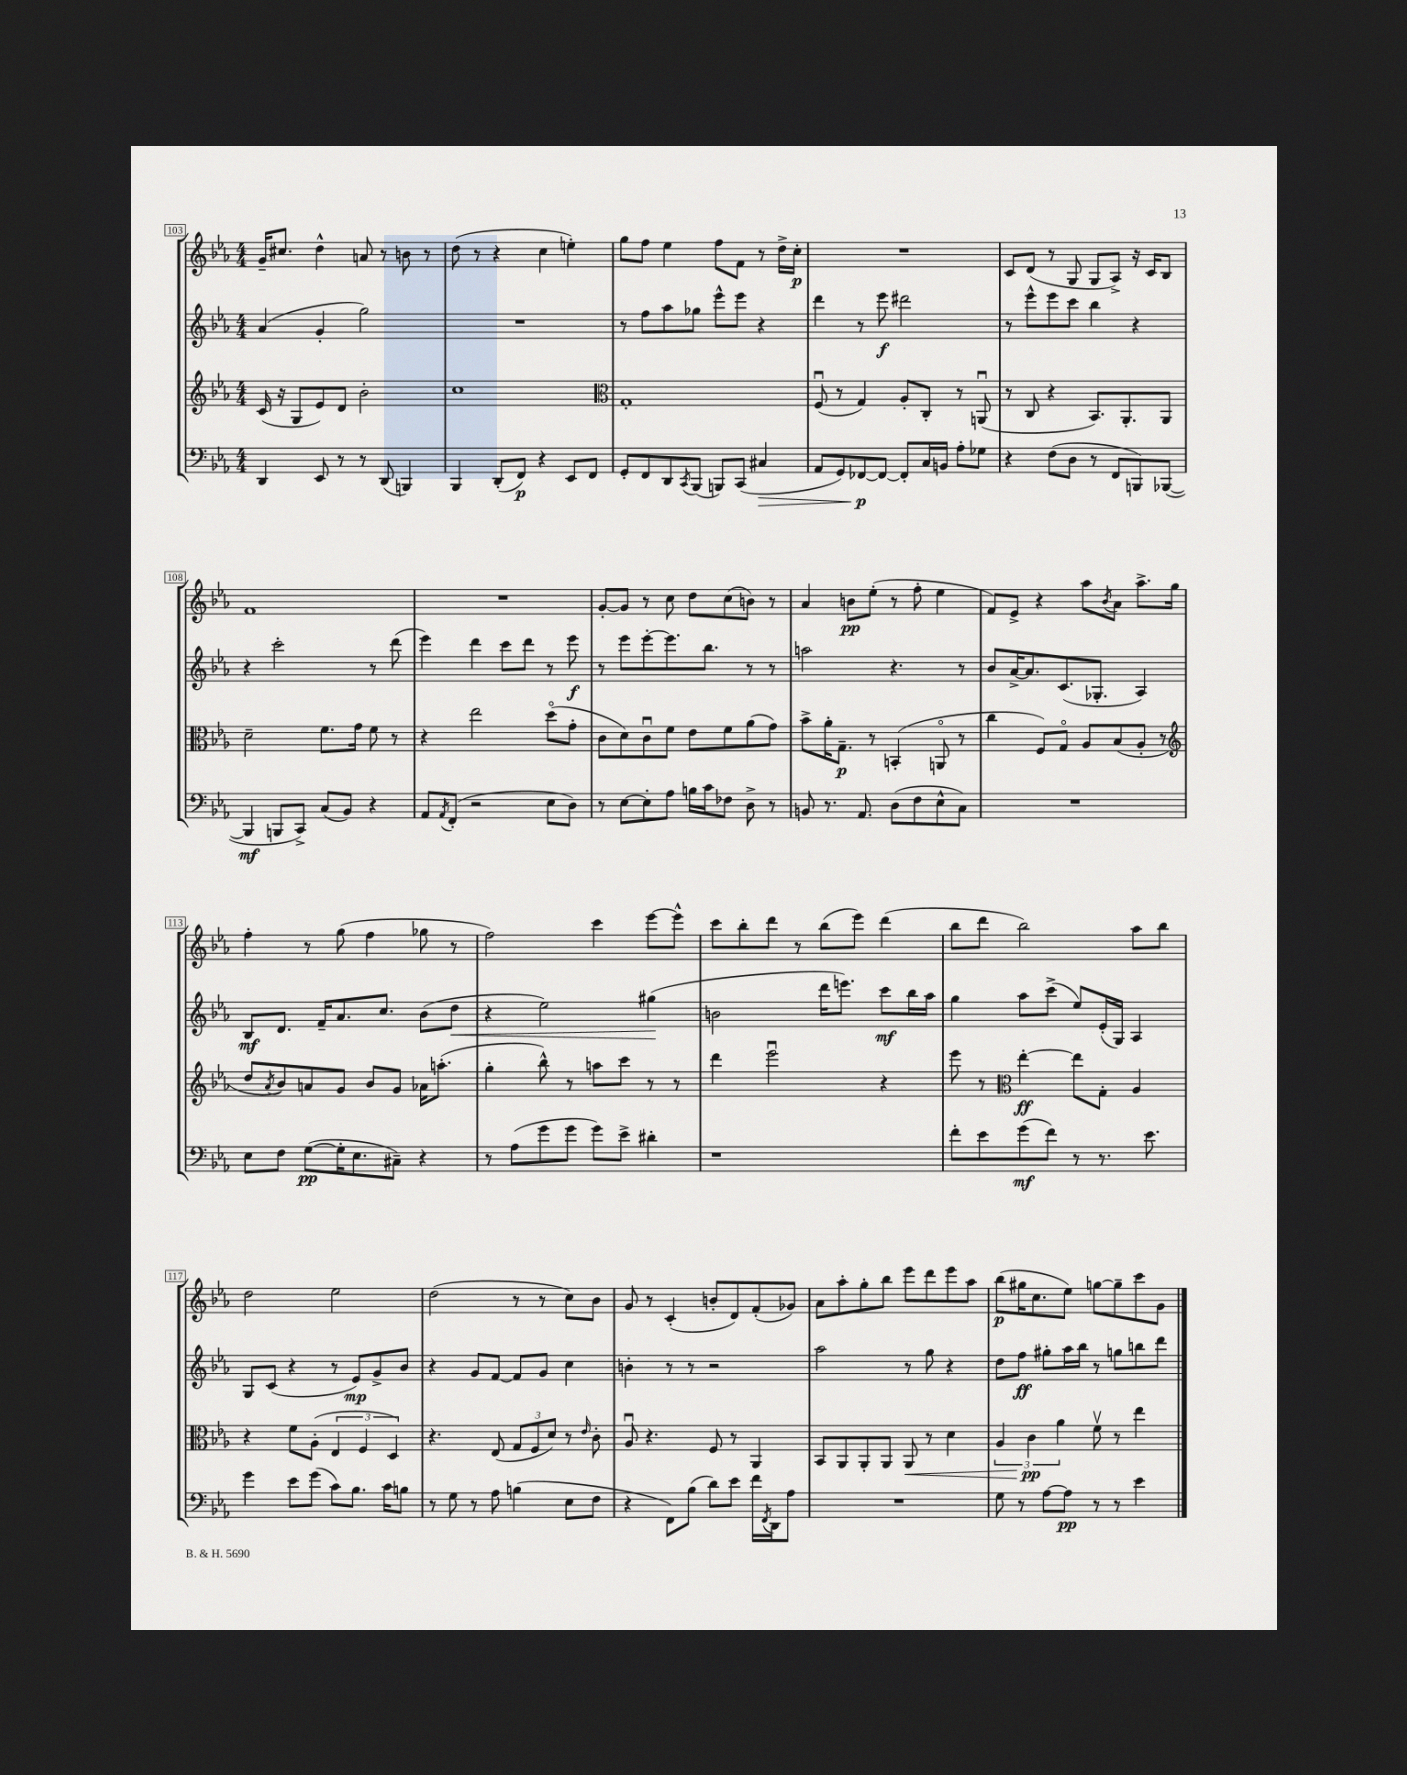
<<
\new StaffGroup <<
\new Staff = "s0" {
    \clef treble \key ees \major \numericTimeSignature \time 4/4
    g'16-- cis''8. d''4-^ a'8 r8 b'8 r8 |
    d''8( r8 r4 c''4 e''4-.) |
    g''8 f''8 ees''4 f''8 f'8 r8 d''16-> c''16-.\p |
    R1 |
    c'8 d'8( r8 g8 g8 aes8->) r16 c'16 bes8 |
    f'1 |
    R1 |
    g'8~-. g'8 r8 c''8 d''8 c''8( b'8) r8 |
    aes'4 b'8\pp ees''8-.( r8 f''8-. ees''4 |
    f'8) ees'8-> r4 aes''8 \acciaccatura { bes'8 } aes'8 aes''8.-> g''16 |
    f''4-. r8 g''8( f''4 ges''8 r8 |
    f''2) c'''4 ees'''8~ ees'''8-^ |
    c'''8 bes''8-. d'''8 r8 bes''8( ees'''8) d'''4( |
    bes''8 d'''8 bes''2) aes''8 bes''8 |
    d''2 ees''2 |
    d''2( r8 r8 c''8) bes'8 |
    g'8 r8 c'4-.( b'8-. d'8) f'8-.( ges'8) |
    aes'8 aes''8-. g''8-. bes''8 ees'''8 d'''8 ees'''8 aes''8 |
    bes''8\p( gis''16 c''8. ees''8) g''8~ g''8-- c'''8 g'8 \bar "|." |
}
\new Staff = "s1" {
    \clef treble \key ees \major \numericTimeSignature \time 4/4
    aes'4( g'4-. g''2) |
    R1 |
    r8 f''8 aes''8 ges''8 ees'''8-^ ees'''8 r4 |
    d'''4 r8 ees'''8\f dis'''2 |
    r8 ees'''8-^ ees'''8 c'''8 bes''4 r4 |
    r4 c'''2-. r8 d'''8( |
    ees'''4) d'''4 c'''8 d'''8 r8 ees'''8\f |
    r8 ees'''8 ees'''8~-. ees'''8. bes''8. r8 r8 |
    a''2 r4. r8 |
    bes'8 aes'16~-> aes'8. c'8.( ges8.-. aes4) |
    bes8\mf d'8. f'16-- aes'8. c''8. bes'8( d''8\< |
    r4 ees''2) gis''4\!( |
    b'2 d'''16 e'''8.) c'''8\mf bes''16 aes''16 |
    g''4 aes''8 c'''8->( ees''8) ees'16-.( g16) aes4 |
    g8 c'8( r4 r8 ees'8\mp) g'8-> bes'8 |
    r4 g'8 f'8~ f'8 g'8 c''4 |
    b'4-. r8 r8 r2 |
    aes''2 r8 g''8 r4 |
    d''8 f''8\ff gis''8-. aes''16 bes''16 r8 g''8 b''8 d'''8 \bar "|." |
}
\new Staff = "s2" {
    \clef treble \key ees \major \numericTimeSignature \time 4/4
    c'16( r16 g8 ees'8) d'8 bes'2-. |
    c''1 |
    \clef alto g1-. |
    f8\downbow( r8 g4) aes8-. c8-. r8 a,8\downbow( |
    r8 c8 r4 bes,8.) aes,8.-. aes,8 |
    d'2-- f'8. g'16 f'8 r8 |
    r4 ees''2 d''8\flageolet( g'8-. |
    c'8 d'8) c'8\downbow f'8 ees'8 f'8 aes'8( g'8) |
    bes'8-> aes'16-. g8.--\p r8 b,4-.( a,8\flageolet r8 |
    c''4 f8) g8\flageolet aes8 bes8( aes8-. r8 |
    \clef treble d''8 \acciaccatura { aes'8 } bes'8) a'8 g'8 bes'8 g'8 aes'16 a''8.-.( |
    g''4-. bes''8-^) r8 a''8 c'''8 r8 r8 |
    d'''4 ees'''2\downbow r4 |
    ees'''8 r8 \clef alto ees''4~-.\ff ees''8 g8-. aes4 |
    r4 f'8 aes8-.( \tuplet 3/2 { ees4 f4 d4) } |
    r4. ees8( \tuplet 3/2 { g8 f8 d'8) } r8 \grace { ees'16 } c'8-. |
    aes8\downbow r4. f8 r8 aes,4 |
    bes,8 aes,8 aes,8-. aes,8 aes,8\< r8 d'4 |
    \tuplet 3/2 { aes4 c'4\pp\! aes'4 } f'8\upbow r8 ees''4 \bar "|." |
}
\new Staff = "s3" {
    \clef bass \key ees \major \numericTimeSignature \time 4/4
    d,4 ees,8 r8 r8 d,8( b,,4) |
    bes,,4 d,8-.( f,8\p) r4 ees,8 f,8 |
    g,8-. f,8 d,8 \acciaccatura { c,8 } bes,,8( b,,8) c,8( cis4\> |
    aes,8 g,8) fes,8~\p\! fes,8~ fes,8-. c16 b,16 aes8-. ges8 |
    r4 f8( d8 r8 f,8 b,,8) bes,,8~( |
    bes,,4\mf b,,8 c,8->) c8( bes,8) r4 |
    aes,8 \acciaccatura { aes,8 } f,8-.( r2 ees8 d8) |
    r8 ees8~ ees8-. aes8 b16 c'16 fes8 d8-> r8 |
    b,8 r8. aes,8. d8( f8 ees8-^ c8) |
    R1 |
    ees8 f8 g8~\pp( g16-. ees8. cis8--) r4 |
    r8 aes8( g'8 g'8 g'8) ees'8-> dis'4-. |
    r1 |
    f'8-. ees'8 g'8\mf( f'8) r8 r8. ees'8. |
    g'4 ees'8 g'8( c'8) bes8. c'16 b8 |
    r8 g8 r8 aes8 b4( ees8 f8 |
    r4 f,8) bes8( d'8) ees'8 f'16 \acciaccatura { f,8 } d,16 aes8 |
    R1 |
    g8 r8 aes8~ aes8\pp r8 r8 ees'4 \bar "|." |
}
>>
>>
\layout { \context { \Score currentBarNumber = #103 \override BarNumber.stencil = #(make-stencil-boxer 0.1 0.3 ly:text-interface::print) } }
